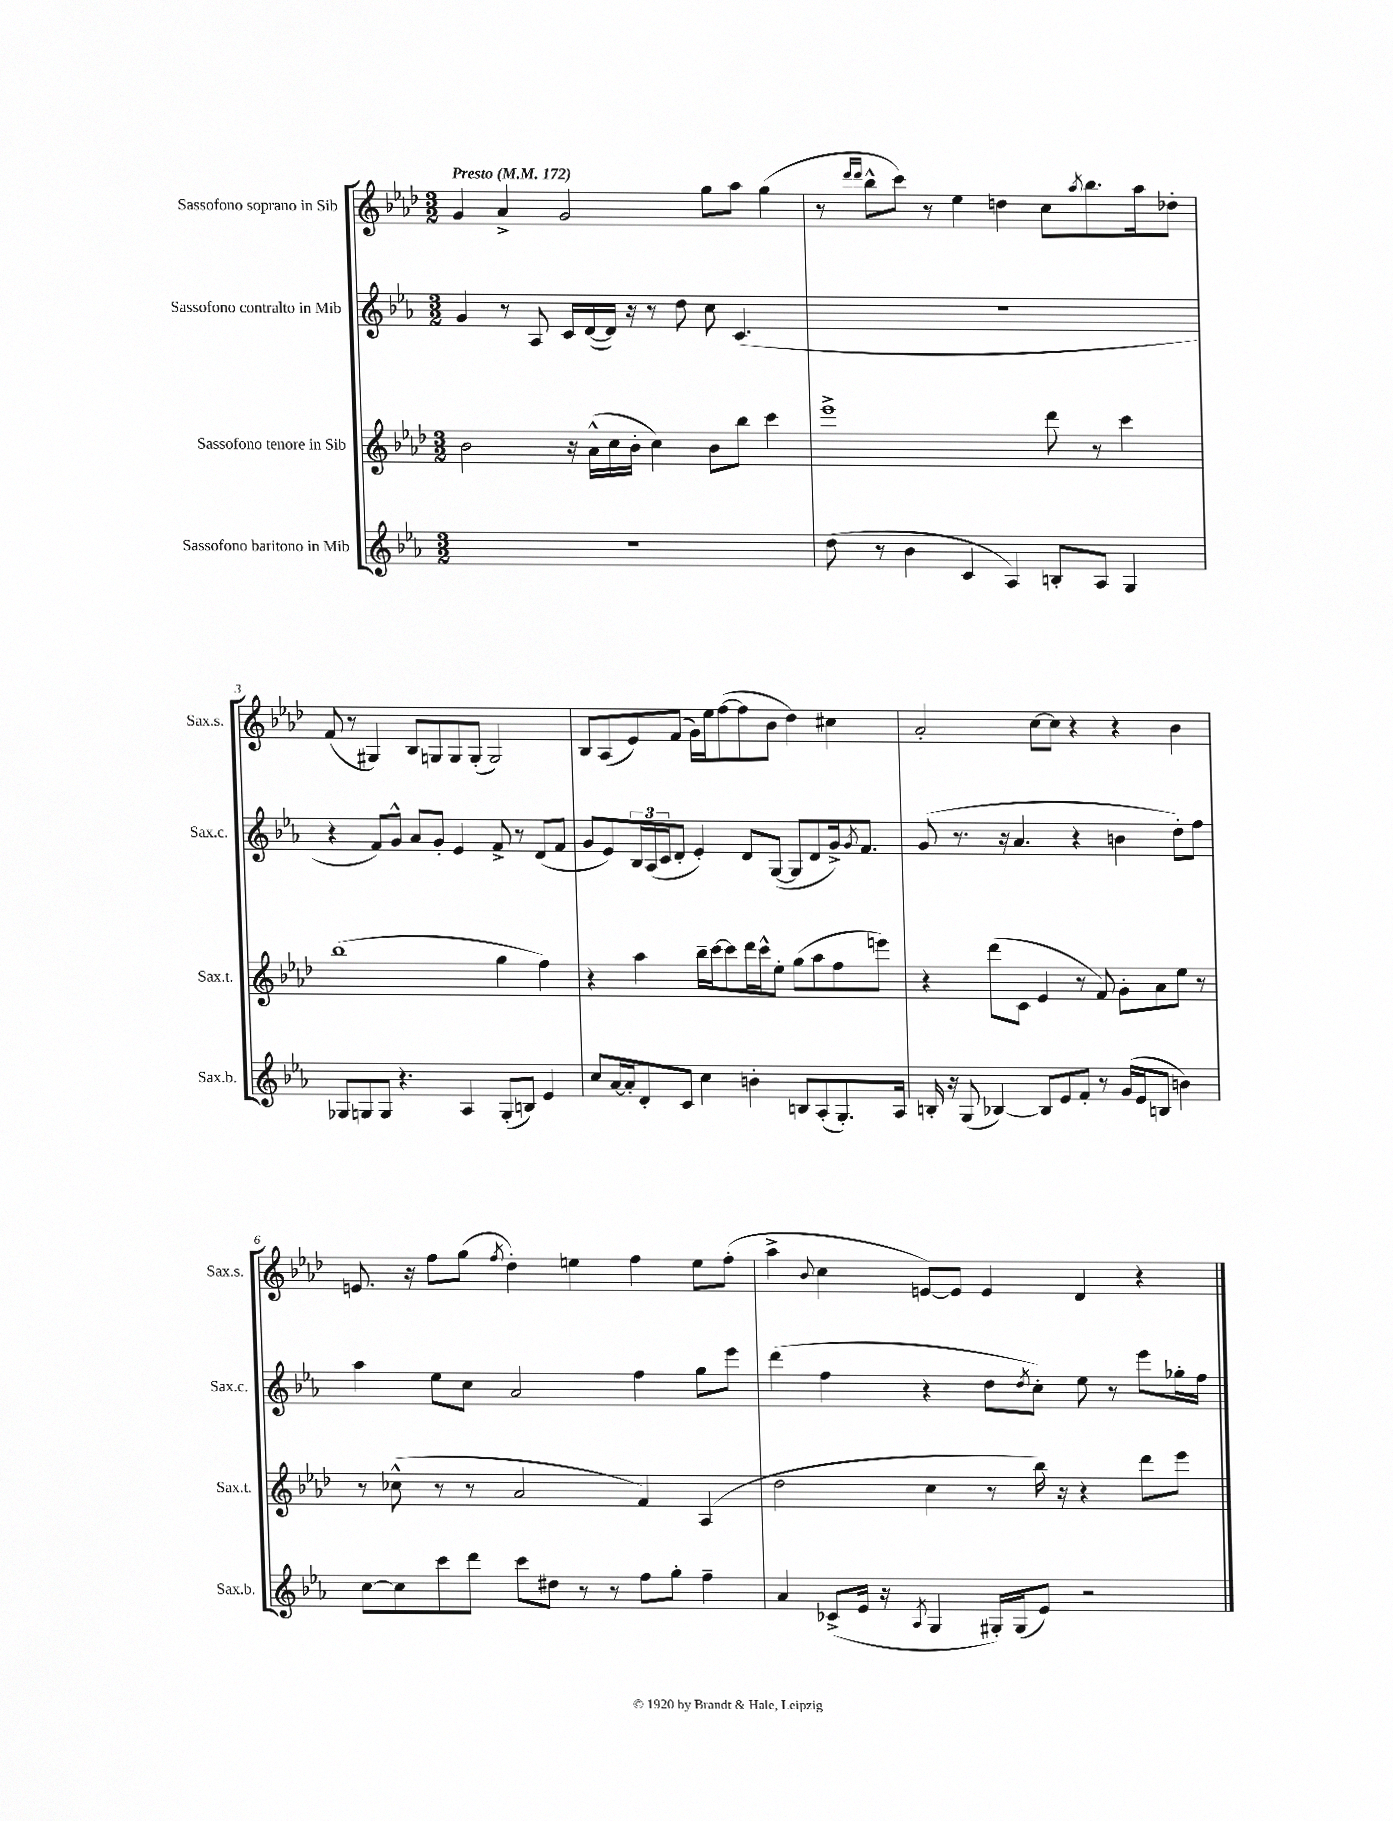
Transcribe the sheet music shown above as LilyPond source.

<<
\new StaffGroup <<
\new Staff = "s0" \with { instrumentName = "Sassofono soprano in Sib" shortInstrumentName = "Sax.s." } {
    \clef treble \key aes \major \numericTimeSignature \time 3/2 \tempo "Presto" 4 = 172
    g'4 aes'4-> g'2 g''8 aes''8 g''4( |
    r8 \grace { des'''16 des'''16 } bes''8-^ c'''8) r8 ees''4 d''4 c''8 \acciaccatura { aes''8 } bes''8. aes''16 des''8-. |
    f'8( r8 gis4) bes8 g8 g8 g8-.( g2) |
    bes8 aes8( ees'8) f'8( g'16) ees''16 f''8~( f''8 bes'8 des''4) cis''4 |
    aes'2-. c''8~ c''8 r4 r4 bes'4 |
    e'8. r16 f''8 g''8( \acciaccatura { f''8 } des''4-.) e''4 f''4 e''8 f''8-.( |
    aes''4-> \appoggiatura { bes'8 } c''4 e'8~) e'8 e'4 des'4 r4 \bar "|." |
}
\new Staff = "s1" \with { instrumentName = "Sassofono contralto in Mib" shortInstrumentName = "Sax.c." } {
    \clef treble \key ees \major \numericTimeSignature \time 3/2
    g'4 r8 aes8 c'16 d'16~( d'16) r16 r8 d''8 c''8 c'4.( |
    R1. |
    r4 f'8) g'8-^ aes'8 g'8-. ees'4 f'8-> r8 d'8( f'8 |
    g'8 ees'8) \tuplet 3/2 { bes16 aes16( c'16 } d'8-. ees'4-.) d'8 g8~( g8 d'8 g'16->) \acciaccatura { g'8 } f'8. |
    g'8( r8. r16 aes'4. r4 b'4 d''8-.) f''8 |
    aes''4 ees''8 c''8 aes'2 f''4 g''8 ees'''8 |
    d'''4( f''4 r4 d''8 \acciaccatura { d''8 } c''8-.) ees''8 r8 ees'''8 ges''16-. f''16 \bar "|." |
}
\new Staff = "s2" \with { instrumentName = "Sassofono tenore in Sib" shortInstrumentName = "Sax.t." } {
    \clef treble \key aes \major \numericTimeSignature \time 3/2
    bes'2 r16 aes'16-^( c''16 bes'16-. c''4) bes'8 bes''8 c'''4 |
    ees'''1-> des'''8 r8 c'''4 |
    bes''1( g''4 f''4) |
    r4 aes''4 bes''16-- c'''16~ c'''8 des'''16 c'''16-^ ees''8-. g''8( aes''8 f''8 e'''8) |
    r4 des'''8( c'8 ees'4 r8 f'8) g'8-. aes'8 ees''8 r8 |
    r8 ces''8-^( r8 r8 aes'2 f'4) aes4( |
    des''2 c''4 r8 bes''16) r16 r4 des'''8 ees'''8 \bar "|." |
}
\new Staff = "s3" \with { instrumentName = "Sassofono baritono in Mib" shortInstrumentName = "Sax.b." } {
    \clef treble \key ees \major \numericTimeSignature \time 3/2
    R1. |
    d''8( r8 bes'4 c'4 aes4) b8-. aes8 g4 |
    ges8 g8 g8 r4. aes4 g8-.( b8) ees'4 |
    c''8 aes'16~ aes'16-. d'8-. c'8 c''4 b'4-. b8 aes8-.( g8.-.) aes16 |
    b16-. r16 g8( bes4~) bes8 ees'8 f'8-. r8 g'16( ees'16 b8 b'4) |
    c''8~ c''8 c'''8 d'''8 c'''8 dis''8 r8 r8 f''8 g''8-. f''4-- |
    aes'4 ces'8->( ees'16 r16 \acciaccatura { aes8 } g4 gis16-.) gis16( ees'8) r2 \bar "|." |
}
>>
>>
